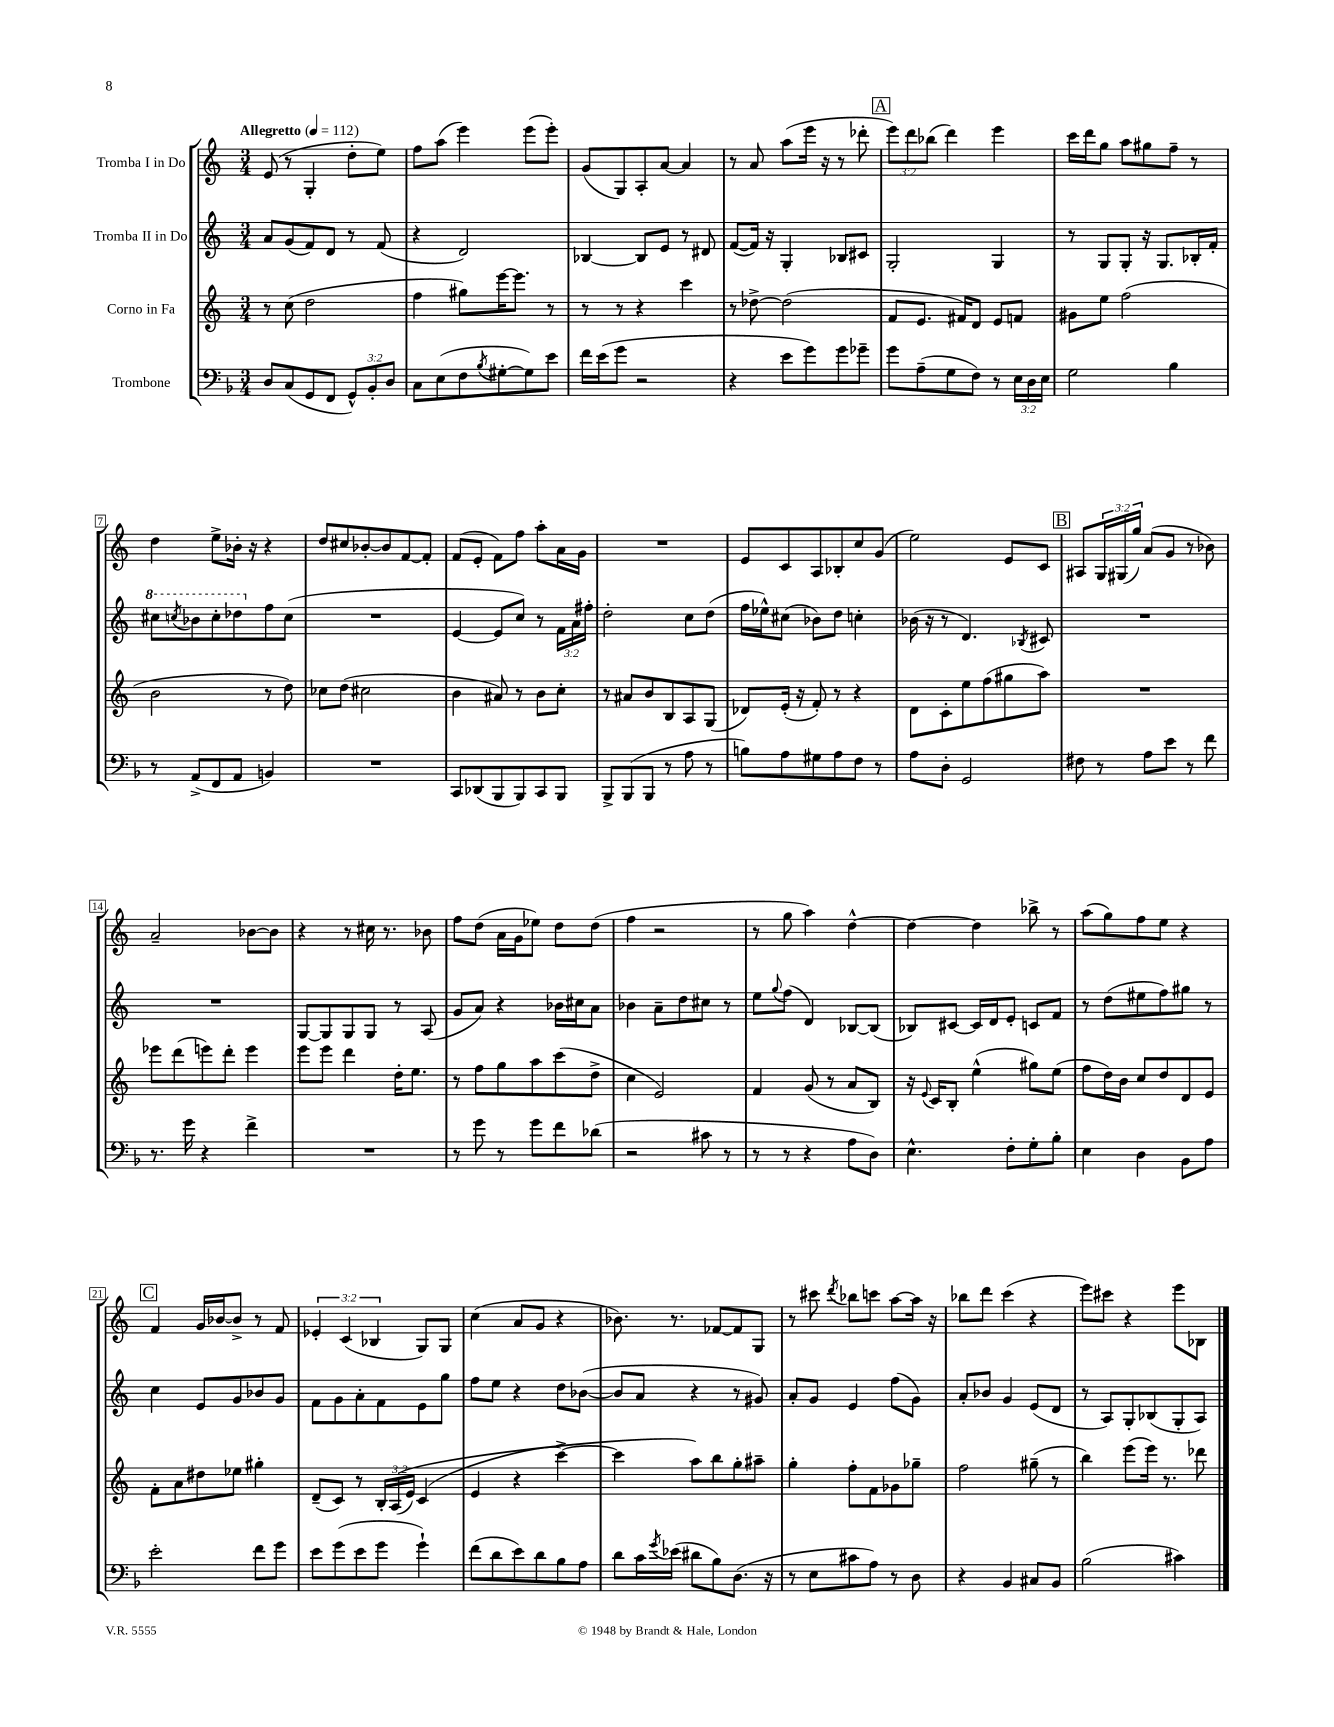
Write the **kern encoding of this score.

**kern	**kern	**kern	**kern
*staff4	*staff3	*staff2	*staff1
*clefF4	*clefG2	*clefG2	*clefG2
*k[b-]	*k[]	*k[]	*k[]
*M3/4	*M3/4	*M3/4	*M3/4
*MM112	*MM112	*MM112	*MM112
8D	8r	8a	(8e
(8C	(8cc	(8g	8r
8GG	2dd	8f)	4G'
8FF	.	8d	.
12GG^^)	.	8r	8dd'
12BB-'	.	.	.
.	.	(8f	8ee)
12D	.	.	.
=	=	=	=
8C	4ff	4r	8ff
(8E	.	.	(8aa
8F	8gg#)	2d)	4eee)
8qB-	.	.	.
[8G#'	[16eee	.	.
.	8.eee]	.	.
8G#])	.	.	(8eee
8e	8r	.	8eee')
=	=	=	=
16f	8r	[4B-	(8g
(16e	.	.	.
8g	8r	.	8G)
2r	4r	8B-]	8A'
.	.	8e	[8a
.	4ccc	8r	4a]
.	.	8d#	.
=	=	=	=
4r	8r	([8f	8r
.	[8dd-^	16f])	8a
.	.	16r	.
8e	(2dd-]	4G'	(8aa
8g)	.	.	16eee
.	.	.	16r
8g	.	8B-	8r
8g-~	.	8c#	8ddd-'
=	=	=	=
8g	8f	2G'	12eee)
.	.	.	12ddd
(8A~	8.e	.	.
.	.	.	(12bb-
8G	.	.	4ddd)
.	16f#)	.	.
8F)	8d	.	.
8r	8e	4G	4eee
24E	8f	.	.
24D	.	.	.
24E	.	.	.
=	=	=	=
2G	8g#	8r	16ccc
.	.	.	16ddd
.	8ee	8G	8gg
.	(2ff	8G'	8aa
.	.	16r	8gg#
.	.	8.G	.
4B-	.	.	8ff~
.	.	16B-'	8r
.	.	16f'	.
=	=	=	=
8r	2b	8ccc#	4dd
.	.	8qccc	.
(8AA^	.	8bb-	.
8FF	.	8ccc'	8ee^
8AA	.	8ddd-	16b-'
.	.	.	16r
4BB)	8r	8ff	4r
.	8dd)	(8cc	.
=	=	=	=
2.r	8cc-	2.r	8dd
.	(8dd	.	8cc#
.	2cc#	.	[8b-'
.	.	.	8b-]
.	.	.	[8f
.	.	.	8f']
=	=	=	=
8CC	4b	[4e	(8f
(8DD-	.	.	8e'
8BBB-	8a#)	8e]	8f)
8BBB-)	8r	8cc)	8ff
8CC	8b	8r	8aa'
8BBB-	8cc'	24f	16a
.	.	24a	.
.	.	.	16g
.	.	24ff#'	.
=	=	=	=
8BBB-^	8r	2dd'	2.r
(8BBB-	8a#	.	.
8BBB-	8b	.	.
8r	8B	.	.
8A	8A	8cc	.
8r	(8G	(8dd	.
=	=	=	=
8B)	8d-)	16ff	8e
.	.	16ee-^^)	.
8A	(16e'	(8cc#	8c
.	16r	.	.
8G#	8f')	8b-)	8A
8A	8r	8dd	8B-'
8F	4r	4cc'	8cc
8r	.	.	(8g
=	=	=	=
8A	8d	(16b-	2ee)
.	.	16r	.
8D'	8c'	8r	.
2GG	8ee	4.d)	.
.	(8ff	.	.
.	8gg#	.	8e
.	.	8qB-	.
.	8aa)	8c#	8c
=	=	=	=
8F#	2.r	2.r	8A#
8r	.	.	24G
.	.	.	(24G#
.	.	.	24gg)
8A	.	.	(8a
8e	.	.	8g
8r	.	.	8r
8f	.	.	8b-)
=	=	=	=
8.r	8eee-	2.r	2a~
.	(8ddd	.	.
16g	.	.	.
4r	8eee)	.	.
.	8ddd'	.	.
4f^	4eee	.	[8b-
.	.	.	8b-]
=	=	=	=
2.r	8eee	[8G	4r
.	8eee	8G]	.
.	4ddd	8G	8r
.	.	8G	16cc#
.	.	.	8.r
.	16dd'	8r	.
.	8.ee	.	.
.	.	(8A	8b-
=	=	=	=
8r	8r	8g	8ff
8g	8ff	8a)	(8dd
8r	8gg	4r	16a
.	.	.	16g
8g	8aa	.	8ee-)
8f	(8ccc	16b-	8dd
.	.	16cc#	.
(8d-	8dd^	8a	(8dd
=	=	=	=
2r	4cc	4b-	4ff
.	2e)	8a~	2r
.	.	8dd	.
8c#	.	8cc#	.
8r	.	8r	.
=	=	=	=
8r	4f	8ee	8r
.	.	8qqgg	.
8r	.	(8ff	8gg
4r	(8g	4d)	4aa)
.	8r	.	.
8A	8a	[8B-	[4dd^^
8D)	8B)	(8B-]	.
=	=	=	=
4.E^^	16r	8B-)	4dd_
.	8qqe	.	.
.	16c	.	.
.	8B'	[8c#	.
.	(4ee^^	16c#]	4dd]
.	.	16d	.
8F'	.	8e'	.
8G'	8gg#)	8c	8bb-^
8B-'	(8ee	8f	8r
=	=	=	=
4E	8ff	8r	(8aa
.	16dd)	(8dd	8gg)
.	16b	.	.
4D	8cc	8ee#	8ff
.	8dd	8ff)	8ee
8BB-	8d	8gg#	4r
8A	8e	8r	.
=	=	=	=
2e'	8f'	4cc	4f
.	8a	.	.
.	8dd#	8e	16g
.	.	.	[16b-
.	8ee-	8g	8b-^]
8f	4gg#'	8b-	8r
8g	.	8g	8f
=	=	=	=
8e	(8d~	8f	6e-'
(8g	8c)	8g	.
.	.	.	(6c
8e	8r	8a'	.
.	.	.	6B-
8g	24B'	8f	.
.	&((24A	.	.
.	24e)	.	.
4g`)	(4c	8e	8G)
.	.	8gg	8G
=	=	=	=
(8f	4e	8ff	(4cc
8d	.	8ee	.
8e)	4r	4r	8a
8d	.	.	8g
8B-	[4ccc^)	8dd	4r
8A	.	([8b-	.
=	=	=	=
8d	4ccc]	8b-]	8.b-)
16c	.	8a	.
8qg	.	.	.
(16e-	.	.	8.r
8d#	8aa&)	4r	.
8B-)	8bb	.	[8f-
(8.D	8gg'	8r	8f-]
.	8aa#~	8g#)	8G
16r	.	.	.
=	=	=	=
8r	4gg'	8a'	8r
8E	.	8g	8ccc#
.	.	.	8qddd
8c#	8ff'	4e	8bb-
8A)	8f	.	8ccc
8r	8g-	(8ff	[8aa
8D	8gg-~	8g)	16aa]
.	.	.	16r
=	=	=	=
4r	2ff	8a'	8bb-
.	.	8b-	8ddd
4BB-	.	4g	(4ccc
8C#	(8gg#~	(8e	4r
8BB-	8r	8d	.
=	=	=	=
(2B-	4bb)	8r	8eee)
.	.	8A)	8ccc#
.	(8eee	8G'	4r
.	16eee)	(8B-	.
.	8.r	.	.
4c#)	.	8G'	8eee
.	8ddd-	8A)	8B-
==	==	==	==
*-	*-	*-	*-
